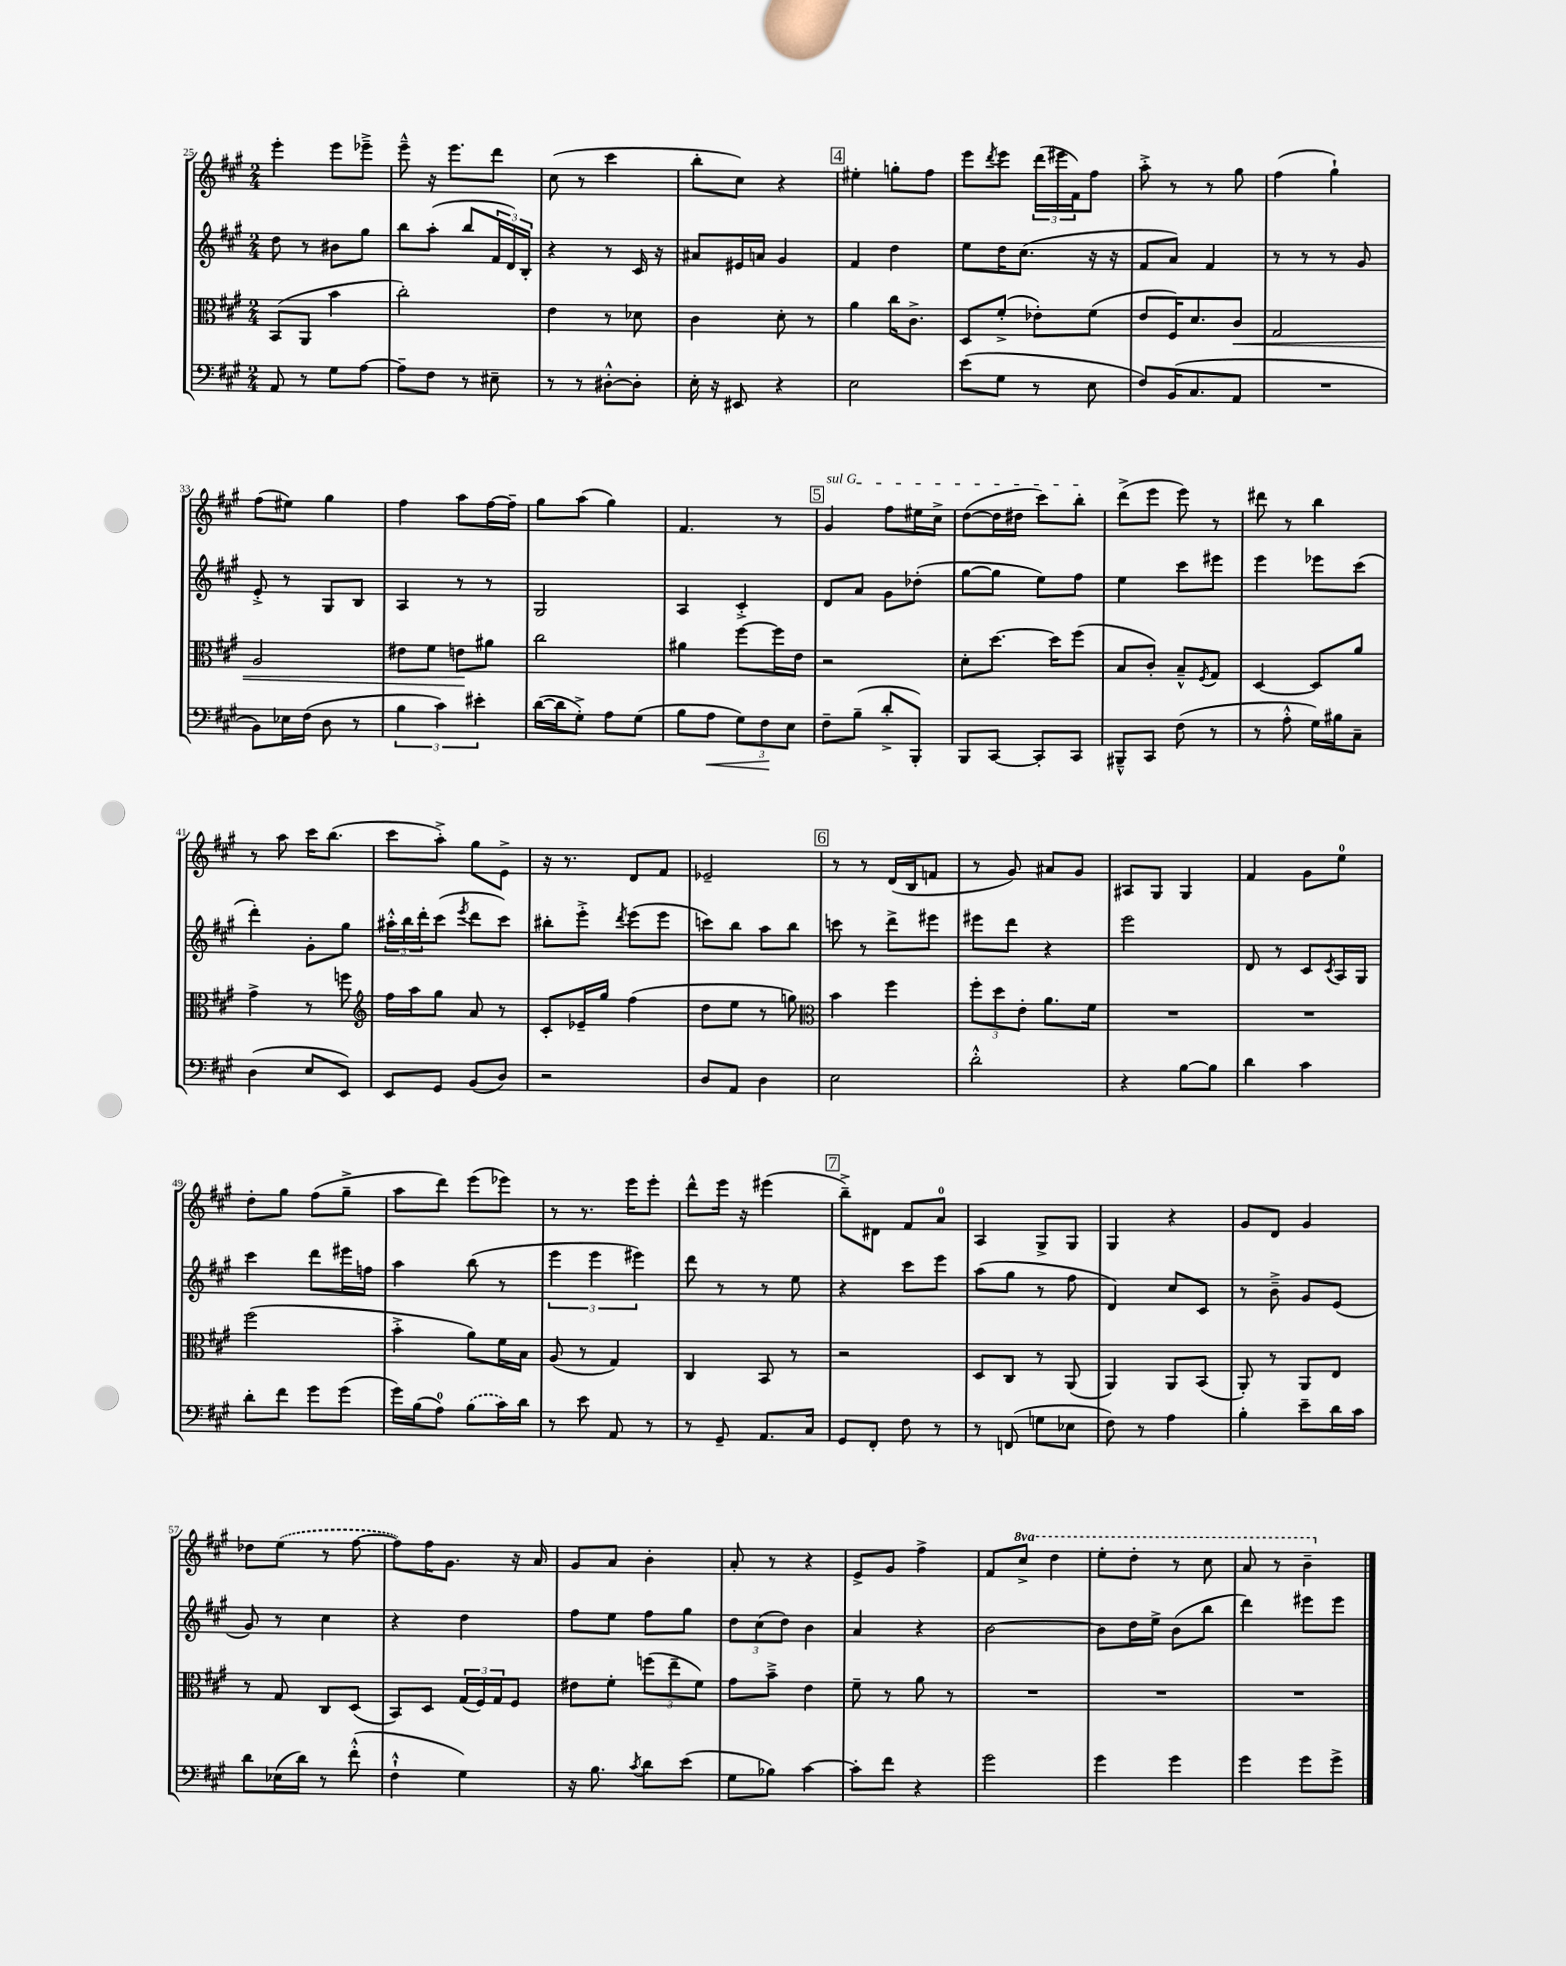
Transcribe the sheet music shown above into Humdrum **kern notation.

**kern	**kern	**kern	**kern
*staff4	*staff3	*staff2	*staff1
*clefF4	*clefC3	*clefG2	*clefG2
*k[f#c#g#]	*k[f#c#g#]	*k[f#c#g#]	*k[f#c#g#]
*M2/4	*M2/4	*M2/4	*M2/4
8AA	(8BB	8dd	4eee'
8r	8AA	8r	.
8G#	4b	8b#	8eee
[8A	.	8gg#	8eee-~^
=	=	=	=
8A~]	2cc#')	8bb	8eee~^^
8F#	.	(8aa'	16r
.	.	.	8.eee
8r	.	8bb	.
8E#~	.	24f#	8ddd
.	.	24d)	.
.	.	24B'	.
=	=	=	=
8r	4e	4r	(8cc#
8r	.	.	8r
[8D#'^^	8r	8r	4ccc#
8D#']	8d-	16c#	.
.	.	16r	.
=	=	=	=
16E'	4c#	8a#	8bb'
16r	.	.	.
8EE#	.	16e#	8cc#)
.	.	16a	.
4r	8d'	4g#	4r
.	8r	.	.
=	=	=	=
2E	4a	4f#	4ee#'
.	16cc#	4dd	8gg'
.	8.c#^	.	.
.	.	.	8ff#
=	=	=	=
(8e	8D	8ee	8eee
.	.	.	8qddd
8G#	(8f#'^	16dd	8eee
.	.	(8.cc#	.
8r	8e-')	.	(24ddd
.	.	.	24eee#
.	.	.	24f#)
8E	(8f#	16r	8ff#
.	.	16r	.
=	=	=	=
8F#)	8e	8f#	8aa'^
(16BB	16F#)	8a)	8r
8.C#	8.d	.	.
.	.	4f#	8r
8AA	8c#	.	8gg#
=	=	=	=
2r	2G#	8r	(4ff#
.	.	8r	.
.	.	8r	4gg#`)
.	.	8g#	.
=	=	=	=
8BB)	2A	8e'^	(8ff#
16E-	.	8r	8ee#)
(16F#	.	.	.
8D	.	8G#	4gg#
8r	.	8B	.
=	=	=	=
6B	8e#	4A	4ff#
.	8f#	.	.
6c#)	.	.	.
.	8e	8r	8aa
6e#'	.	.	.
.	8a#	8r	[16ff#
.	.	.	16ff#~]
=	=	=	=
([16d	2cc#	2G#	8gg#
16d]	.	.	.
8G#'^)	.	.	(8aa
8A	.	.	4gg#)
(8G#	.	.	.
=	=	=	=
8B	4a#	4A	4.f#
8A	.	.	.
12G#)	[8ff#	4c#'^	.
12F#	.	.	.
.	16ff#]	.	8r
12E	.	.	.
.	16e	.	.
=	=	=	=
8F#~	2r	8d	4g#
(8B~	.	8a	.
8d'^	.	8g#	8ff#
8BBB')	.	(8dd-'	16ee#
.	.	.	16cc#^
=	=	=	=
8BBB	8d'	[8gg#	([8dd
[8CC#	[8.dd	8gg#]	16dd]
.	.	.	16dd#
8CC#']	.	8ee)	8ccc#)
.	16dd]	.	.
8CC#	(8ff#	8ff#	8bb'
=	=	=	=
8BBB#~^^	8B	4ee	(8ddd^
8CC#	8c#')	.	8eee
(8F#	8B~^^	8ccc#	8eee)
.	8qF#	.	.
8r	8G#	8eee#	8r
=	=	=	=
8r	[4D	4eee	8ddd#
8A'^^	.	.	8r
16G#)	8D]	8eee-	4bb
16B#	.	.	.
8C#~	8a	(8ccc#	.
=	=	=	=
(4D	4g#^	4ddd')	8r
.	.	.	8aa
8E	8r	8g#'	16ccc#
.	.	.	(8.bb
8EE)	8ff	8gg#	.
=	=	=	=
*	*clefG2	*	*
8EE	16ff#	24aa#'^^	8ccc#
.	.	24bb	.
.	16aa	.	.
.	.	24ddd'	.
8GG#	8gg#	(8ccc#	8aa'^)
.	.	8qeee	.
(8BB	8a	8ddd	8gg#
8D)	8r	8ccc#)	8e^
=	=	=	=
2r	8c#'	8bb#'	16r
.	.	.	8.r
.	16e-~	8eee'^	.
.	16gg#	.	.
.	.	8qddd	.
.	(4ff#	(8eee	8d
.	.	8eee	8f#
=	=	=	=
8D	8dd	8ccc)	2e-~
8AA	8ee	8bb	.
4D	8r	8aa	.
.	8gg)	8bb	.
=	=	=	=
*	*clefC3	*	*
2E	4b	8ccc	8r
.	.	8r	8r
.	4ff#	8ddd^	(16d
.	.	.	16B
.	.	8eee#	8f
=	=	=	=
2d'^^	12ff#'	8eee#	8r
.	12dd	.	.
.	.	8ddd	8g#)
.	12e'	.	.
.	8.a	4r	8a#
.	.	.	8g#
.	16f#	.	.
=	=	=	=
4r	2r	2eee	8A#
.	.	.	8G#
[8B	.	.	4G#
8B]	.	.	.
=	=	=	=
4d	2r	8d	4f#
.	.	8r	.
4c#	.	8c#	8g#
.	.	8qc#	.
.	.	16A	8ee
.	.	16G#	.
=	=	=	=
8d'	(2ff#	4ccc#	8dd'
8f#	.	.	8gg#
8g#	.	8ddd	(8ff#
(8g#	.	16eee#	8gg#~^
.	.	16ff	.
=	=	=	=
16g#)	4b'^	4aa	8aa
(16B	.	.	.
8A)	.	.	8ddd)
(8B	8a)	(8bb	(8eee
16c#)	16f#	8r	8eee-)
16d	16B	.	.
=	=	=	=
8r	(8A	6eee	8r
8e	8r	.	8.r
.	.	6eee	.
8AA	4G#)	.	.
.	.	.	16eee
.	.	6eee#)	.
8r	.	.	8eee'
=	=	=	=
8r	4C#	8ddd	8ddd^^
8GG#~	.	8r	16eee
.	.	.	16r
8.AA	8BB	8r	(4eee#
.	8r	8ee	.
16C#	.	.	.
=	=	=	=
8GG#	2r	4r	8bb~^)
8FF#'	.	.	8d#
8F#	.	8ccc#	8f#
8r	.	8eee	8a
=	=	=	=
8r	8D	(8aa	4A
(8FF	8C#	8gg#	.
8G	8r	8r	8G#^
8E-	(8AA	8ff#	8G#
=	=	=	=
8F#)	4AA)	4d)	4G#
8r	.	.	.
4A	8AA	8cc#	4r
.	(8BB	8c#	.
=	=	=	=
4B'	8AA')	8r	8g#
.	8r	8b~^	8d
8e~	8AA	8g#	4g#
16d	8E	(8e	.
16c#	.	.	.
=	=	=	=
8d	8r	8g#)	8dd-
(16E-	8G#	8r	(8ee
16d)	.	.	.
8r	8C#	4cc#	8r
(8f#'^^	(8D	.	[8ff#
=	=	=	=
4F#`^^	8BB)	4r	8ff#])
.	8D	.	16ff#
.	.	.	8.g#
4G#)	(24G#	4dd	.
.	24F#)	.	.
.	24G#	.	.
.	8F#	.	16r
.	.	.	16a
=	=	=	=
16r	8e#	8ff#	8g#
8.B	.	.	.
.	8f#'	8ee	8a
8qc#	.	.	.
8d	(12ff	8ff#	4b'
.	12ee~	.	.
(8e	.	8gg#	.
.	12f#)	.	.
=	=	=	=
8G#	8g#	12dd	8a'
.	.	(12cc#	.
8B-)	8b~^	.	8r
.	.	12dd)	.
[4c#	4e	4b	4r
=	=	=	=
8c#']	8f#~	4a	8e^
8f#	8r	.	8g#
4r	8a	4r	4ff#^
.	8r	.	.
=	=	=	=
2g#	2r	[2b	8f#
.	.	.	8ccc#^
.	.	.	4ddd
=	=	=	=
4g#	2r	8b]	8eee'
.	.	16dd	8ddd'
.	.	16ee^	.
4g#	.	(8b	8r
.	.	8bb	8ccc#
=	=	=	=
4g#	2r	4ddd)	8aa
.	.	.	8r
8g#	.	8eee#	4bb~
8g#^	.	8eee#	.
==	==	==	==
*-	*-	*-	*-
